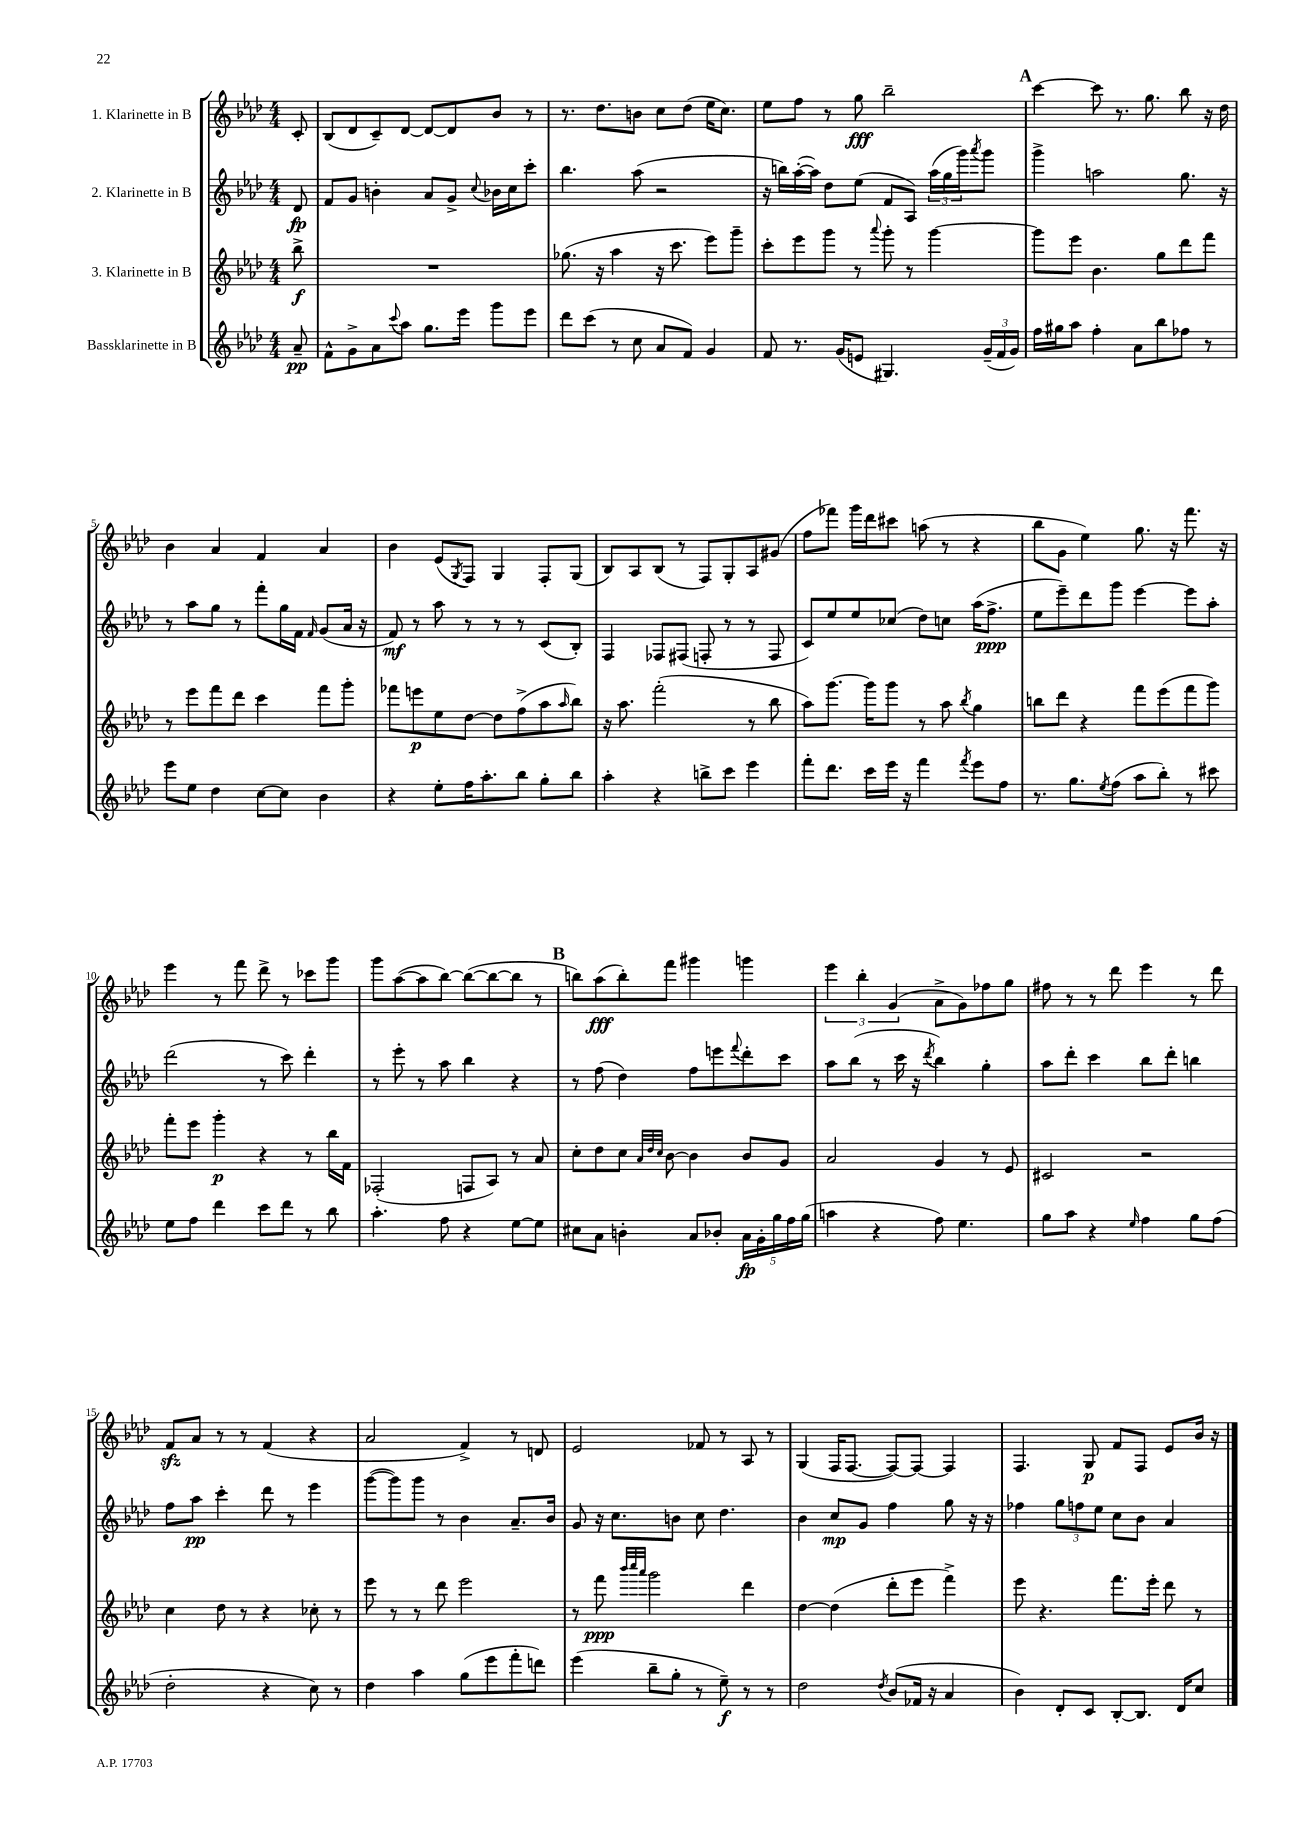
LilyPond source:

<<
\new StaffGroup <<
\new Staff = "s0" \with { instrumentName = "1. Klarinette in B" } {
    \clef treble \key aes \major \numericTimeSignature \time 4/4 \partial 8
    c'8-. |
    bes8( des'8 c'8--) des'8~ des'8~ des'8 bes'8 r8 |
    r8. des''8. b'8 c''8 des''8( ees''16 c''8.) |
    ees''8 f''8 r8 g''8\fff bes''2-- |
    \mark \markup { \bold "A" } c'''4~ c'''8 r8. g''8. bes''8 r16 des''16 |
    bes'4 aes'4 f'4 aes'4 |
    bes'4 ees'8( \acciaccatura { g8 } f8) g4 f8-. g8( |
    bes8) aes8 bes8( r8 f8) g8-. aes8 gis'8( |
    f''8 fes'''8) g'''16 des'''16 cis'''8 a''8( r8 r4 |
    bes''8 g'8 ees''4) g''8. r16 f'''8. r16 |
    ees'''4 r8 f'''8 des'''8-> r8 ces'''8 g'''8 |
    g'''8 aes''8~( aes''8 bes''8~) bes''8~( bes''8~ bes''8 r8 |
    \mark \markup { \bold "B" } b''8) aes''8\fff( b''8-.) f'''8 gis'''4 g'''4 |
    \tuplet 3/2 { ees'''4 bes''4-. g'4( } aes'8-> g'8) fes''8 g''8 |
    fis''8 r8 r8 des'''8 ees'''4 r8 des'''8 |
    f'8\sfz aes'8 r8 r8 f'4( r4 |
    aes'2 f'4->) r8 d'8 |
    ees'2 fes'8 r8 aes8 r8 |
    g4( f16 f8.~ f8~) f8~ f4 |
    f4. g8\p f'8 f8 ees'8 bes'16 r16 \bar "|." |
}
\new Staff = "s1" \with { instrumentName = "2. Klarinette in B" } {
    \clef treble \key aes \major \numericTimeSignature \time 4/4 \partial 8
    des'8\fp |
    f'8 g'8 b'4-. aes'8 g'8-> \appoggiatura { c''8 } bes'16 c''16 c'''8-. |
    bes''4. aes''8( r2 |
    r16 b''16) aes''16~-.( aes''16) des''8 ees''8( f'8 aes8) \tuplet 3/2 { aes''16( g''16 g'''16) } \acciaccatura { aes'''8 } g'''8 |
    \mark \markup { \bold "A" } g'''4-> a''2 g''8. r16 |
    r8 aes''8 g''8 r8 f'''8-. g''16 f'16 \grace { f'16 } g'8( aes'16 r16 |
    f'8\mf) r8 aes''8 r8 r8 r8 c'8( bes8-.) |
    f4 fes8 fis8( f8-. r8 r8 f8 |
    c'8) ees''8 ees''8 ces''8( des''8) c''8 aes''16( f''8.->\ppp |
    ees''8 ees'''8--) des'''8 g'''8 ees'''4~ ees'''8 aes''8-. |
    des'''2( r8 c'''8) des'''4-. |
    r8 ees'''8-. r8 aes''8 bes''4 r4 |
    \mark \markup { \bold "B" } r8 f''8( des''4) f''8 e'''8 \appoggiatura { f'''8 } des'''8-. c'''8 |
    aes''8 bes''8( r8 c'''16 r16 \acciaccatura { des'''8 } bes''4) g''4-. |
    aes''8 des'''8-. c'''4 bes''8 des'''8-. b''4 |
    f''8 aes''8\pp c'''4-. des'''8 r8 ees'''4 |
    g'''8~( g'''8) g'''8 r8 bes'4 aes'8.-- bes'16 |
    g'8 r16 c''8. b'8 c''8 des''4. |
    bes'4 c''8\mp g'8 f''4 g''8 r16 r16 |
    fes''4 \tuplet 3/2 { g''8 f''8 ees''8 } c''8 bes'8 aes'4 \bar "|." |
}
\new Staff = "s2" \with { instrumentName = "3. Klarinette in B" } {
    \clef treble \key aes \major \numericTimeSignature \time 4/4 \partial 8
    bes''8->\f |
    R1 |
    ges''8.( r16 aes''4 r16 c'''8. ees'''8) g'''8-- |
    c'''8-. ees'''8 g'''8 r8 \appoggiatura { aes'''8 } g'''8-. r8 g'''4~ |
    \mark \markup { \bold "A" } g'''8 ees'''8 bes'4. g''8 des'''8 f'''8 |
    r8 ees'''8 f'''8 des'''8 c'''4 f'''8 g'''8-. |
    fes'''8 e'''8\p ees''8 des''8~ des''8 f''8->( aes''8 \grace { aes''16 } bes''8) |
    r16 aes''8. f'''2-.( r8 bes''8 |
    aes''8) g'''8.~ g'''16 g'''8 r8 aes''8 \acciaccatura { bes''8 } g''4 |
    b''8 des'''8 r4 f'''8 ees'''8( f'''8 g'''8) |
    f'''8-. ees'''8 g'''4-.\p r4 r8 bes''16 f'16 |
    fes2-.( f8 aes8) r8 aes'8 |
    \mark \markup { \bold "B" } c''8-. des''8 c''8 \grace { aes'32 des''32 c''32 } bes'8~ bes'4 bes'8 g'8 |
    aes'2 g'4 r8 ees'8 |
    cis'2 r2 |
    c''4 des''8 r8 r4 ces''8-. r8 |
    ees'''8 r8 r8 des'''8 ees'''2 |
    r8 f'''8\ppp \grace { bes'''32 c''''32 aes'''32 } g'''2 des'''4 |
    des''4~ des''4( des'''8-. ees'''8 f'''4->) |
    ees'''8 r4. f'''8. ees'''16-. des'''8 r8 \bar "|." |
}
\new Staff = "s3" \with { instrumentName = "Bassklarinette in B" } {
    \clef treble \key aes \major \numericTimeSignature \time 4/4 \partial 8
    aes'8--\pp |
    f'8-^ g'8-> aes'8 \appoggiatura { c'''8 } aes''8 g''8. ees'''16 g'''8 ees'''8 |
    des'''8 c'''8( r8 c''8 aes'8 f'8) g'4 |
    f'8 r8. g'16( e'8 gis4.) \tuplet 3/2 { g'16--( f'16 g'16) } |
    \mark \markup { \bold "A" } f''16 gis''16 aes''8 f''4-. aes'8 bes''8 fes''8 r8 |
    ees'''8 ees''8 des''4 c''8~ c''8 bes'4 |
    r4 ees''8-. f''16 aes''8.-. bes''8 g''8-. bes''8 |
    aes''4-. r4 b''8-> c'''8 ees'''4 |
    f'''8-. des'''8. c'''16 ees'''16 r16 f'''4 \acciaccatura { f'''8 } ees'''8 f''8 |
    r8. g''8. \acciaccatura { ees''8 } f''8( aes''8 bes''8-.) r8 cis'''8 |
    ees''8 f''8 des'''4 c'''8 des'''8 r8 bes''8 |
    aes''4.-. f''8 r4 ees''8~ ees''8 |
    \mark \markup { \bold "B" } cis''8 aes'8 b'4-. aes'8 bes'8-. \tuplet 5/4 { aes'16\fp g'16-. g''16 f''16 g''16( } |
    a''4 r4 f''8) ees''4. |
    g''8 aes''8 r4 \grace { ees''16 } f''4 g''8 f''8( |
    des''2-. r4 c''8) r8 |
    des''4 aes''4 g''8( ees'''8 f'''8-. d'''8) |
    ees'''4( bes''8-- g''8-. r8 ees''8--\f) r8 r8 |
    des''2 \acciaccatura { des''8 } bes'8( fes'16 r16 aes'4 |
    bes'4) des'8-. c'8 bes8~-. bes8. des'16 c''8 \bar "|." |
}
>>
>>
